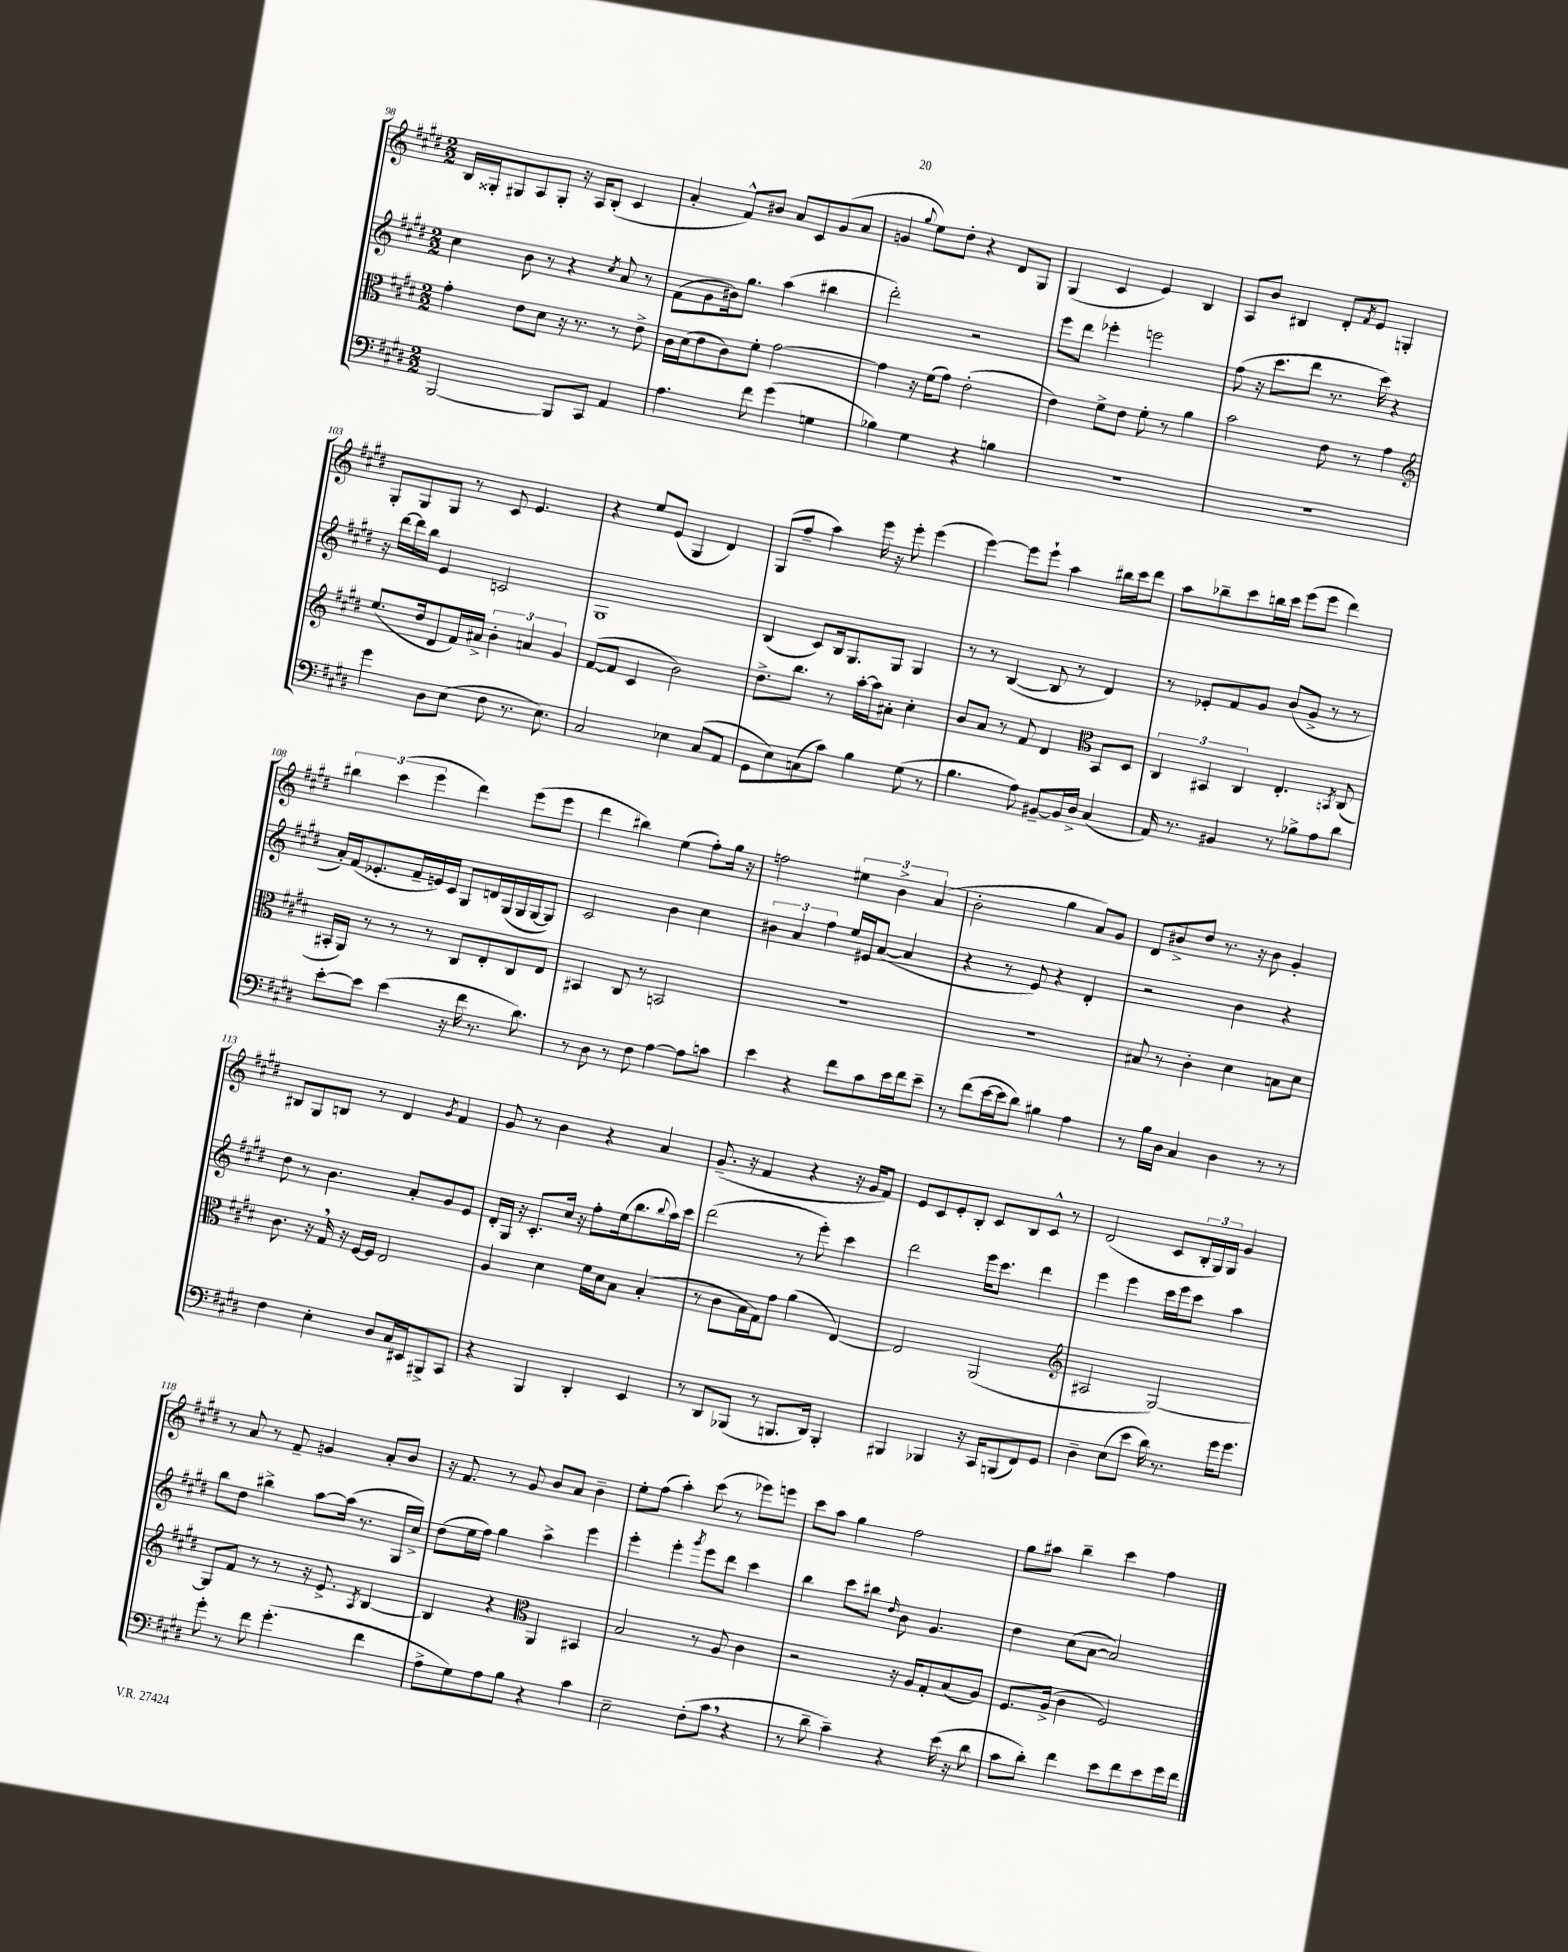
<<
\new StaffGroup <<
\new Staff = "s0" {
    \clef treble \key e \major \numericTimeSignature \time 2/2
    b16 gisis16-. gis8 a8 gis8-. r16 a16 b8-.( cis'4 |
    a'4-. fis'8-^) bis'8 a'8 cis'8 gis'8( a'8 |
    g'4 \appoggiatura { gis''8 } e''8) dis''8-. r4 dis'8 gis8 |
    gis4( cis'4 e'4) b4 |
    a8 b'8 bis4 dis'8-. \acciaccatura { fis'8 } e'8 g4-. |
    gis8-. gis8 gis8 r8 cis'8 e'4. |
    r4 e''8 e'8( gis4 dis'4) |
    gis8( fis''8-- a''4) e'''16 r16 e'''8-. e'''4( |
    e'''4~) e'''8 e'''8-! a''4 bis''16 cis'''16 dis'''8 |
    a''8 bes''8-- cis'''8 b''16 cis'''16 e'''8( e'''8 dis'''4) |
    \tuplet 3/2 { bis''4 cis'''4( e'''4 } dis'''4) e'''8( e'''8 |
    dis'''4 bis''4) e''4( fis''8-.) gis''16 r16 |
    f''2 \tuplet 3/2 { eis''4 b'4-> a'4( } |
    b'2-. gis''4 a'8) gis'8 |
    dis'8 bis'8-> dis''8 r8. r16 bis'8 gis'4-. |
    bis8 gis8 b8 r8 dis'4 \acciaccatura { gis'8 } fis'4 |
    gis'8 r8 b'4 r4 a'4 |
    gis'8.--( r16 fis'4 r4 r16 gis'16 fis'8) |
    e'8 cis'8 e'8-. b8-. cis'8 b8 cis'8-^ r8 |
    dis'2( cis'8 \tuplet 3/2 { b16-. gis16) gis16 } gis'4 |
    r8 a'8 r8 fis'8-- g'4 a'8-. b'8 |
    r16 fis'8. r8 gis'8 b'8 a'8 b'4-- |
    e''8-. fis''8( a''4-.) cis'''8( r8 ees'''8) e'''8 |
    cis'''8 a''8 gis''4 fis''2 |
    gis''8 ais''8 b''4-- cis'''4 fis''4 \bar "|." |
}
\new Staff = "s1" {
    \clef treble \key e \major \numericTimeSignature \time 2/2
    cis''4 b'8 r8 r4 \acciaccatura { cis''8 } a'8 r8 |
    fis'8( gis'8 bis'16) gis''8. a''4( bis''4 |
    dis'''2-.) r2 |
    e'''8 dis'''8 ees'''4-. e'''2 |
    fis''8( r16 cis'''8. dis'''8 r8. cis'''16) r4 |
    r16 dis'''16~ dis'''16 b''16 e'4 c'2 |
    gis1 |
    b4( cis'8) b16 gis8. gis8 gis4 |
    r8 r8 b4~( b8 r8 dis'4) |
    r8 ees'8-. fis'8 gis'8 b'8( gis'8-> r8 r8 |
    a'16-.) fis'16( ees'8.-. fis'16-- e'16) cis'16 gis8 d'16 gis16( gis16 gis16~ gis8) |
    cis'2 b'4 cis''4 |
    \tuplet 3/2 { bis'4 a'4 fis''4 } e''16 eis'16 a'8~( a'4 |
    r4 r8 e'8) r4 dis'4-. |
    r2 b'4 r4 |
    dis''8 r8 b'4. a'8-. gis'8 e'8 |
    dis'16-. gis16 r16 cis'8.-. cis''16 r16 fis''8-. e''16( b''8. \appoggiatura { b''8 } a''16) cis'''16 |
    dis'''2( r8 e'''8-.) cis'''4 |
    dis'''2 e'''16 cis'''8. dis'''4 |
    e'''4 e'''4 cis'''16 e'''16 cis'''8 a''4 |
    b''8 dis''8 bis''4-> a''8~ a''16( r8. gis16 cis''16->) |
    dis''8( e''16 fis''16) gis''4 a''4-> e'''4 |
    e'''4-. e'''4-. \acciaccatura { gis'''8 } e'''8 dis'''8 cis'''4 |
    b''4 cis'''8 bis''8 \grace { dis''16 } b'8 gis'4. |
    dis''4 cis''8( a'8~ a'2) \bar "|." |
}
\new Staff = "s2" {
    \clef alto \key e \major \numericTimeSignature \time 2/2
    gis'4-. e'8 dis'8 r16 r8. r8 e'8-> |
    cis'16 dis'16( e'8 cis'8) fis'8-. gis'2~ |
    gis'4 r16 fis'16( gis'8) e'2-.( |
    e'4) fis'8-> e'8 fis'8-. r8 a'4 |
    b'2 e'8 r8 gis'4 |
    \clef treble e''8.( dis''16 dis'8 fis'16) ais'16-> \tuplet 3/2 { b'4-. a'4 gis'4 } |
    fis'8~( fis'8 cis'4 b'2) |
    dis''8.-> b''8. r8 a''16~-. a''16 ais'8-. cis''4-. |
    b'8 a'8 r8 fis'8 dis'4 \clef alto b,8 dis8 |
    \tuplet 3/2 { cis4 bis,4 cis4 } e4.-. \acciaccatura { b,8 } cis8( |
    bis,16-. a,16) r8 r8 r8 cis8 e8-. cis8 e8 |
    bis,4 cis8 r8 b,2 |
    r1 |
    R1 |
    bis8 r8 cis'4-. dis'4 b8 dis'8 |
    cis'8. r16 gis16 \breathe r16 fis16~ fis16 e2 |
    a4 dis'4 fis'16 dis'16 b8 b4-.( |
    r8 cis'8 b16 gis16) gis'8 a'4( e4~) |
    e2 a,2( |
    \clef treble ais2 gis2~) |
    gis8 fis'8 r8 r8 r16 e'8.-> \acciaccatura { a8 } b4~ |
    b4 r4 \clef alto a,4 bis,4 |
    b2 r8 a8 cis'4 |
    r2 r16 a16 gis8-. b8( a8) |
    fis8. a16->( cis'4 fis2) \bar "|." |
}
\new Staff = "s3" {
    \clef bass \key e \major \numericTimeSignature \time 2/2
    b,,2~ b,,8 cis,8 a,4 |
    a4. fis'8 gis'4( g4 |
    bes4) gis4 r4 b4 |
    R1 |
    R1 |
    gis'4 dis8 e8( fis8 r8. e8.) |
    cis2 ees4 cis8( a,8 |
    gis,8 e8) c8( cis'8) b4 gis8( r8 |
    b4. a8) bis,8~-- bis,16 dis16-> cis4( |
    a,16) r8. bis,4 r8 bes8-> a8 dis'8 |
    e'8~-. e'8 e'4( r16 fis'16 r8. dis'8.) |
    r8 dis8 r8 fis8 a4~ a8 c'8 |
    e'4 r4 fis'8 cis'8 e'16 fis'16 e'8-- |
    r8 fis'8( e'16~ e'16 dis'8) bis4 a4 |
    r8 b16 dis16 cis4 dis4 r8 r8 |
    fis4 e4-. dis8 cis16 eis,16 bis,,8-> cis,8 |
    r4 b,,4 dis,4-. e,4 |
    r8 dis,8 bes,,8( r8 b,,8. dis,16) b,,4-. |
    bis,,4 bes,,4 r16 cis,16 b,,8( fis,8) gis,8 |
    dis4-- e8( e'8 dis'16) r8. gis'16 gis'8. |
    gis'8-. r8 fis'8 gis'4.-.( fis'4 |
    a8-> gis8) a8 b8 r4 cis'4 |
    e2-- fis8-.( cis'8 \breathe r4 |
    r8 dis'8-- cis'4--) r4 e'16( r16 dis'8 |
    cis'8 dis'8-.) fis'4 e'8 fis'8 e'8 gis'16 fis'16 \bar "|." |
}
>>
>>
\layout { \context { \Score currentBarNumber = #98 } }
